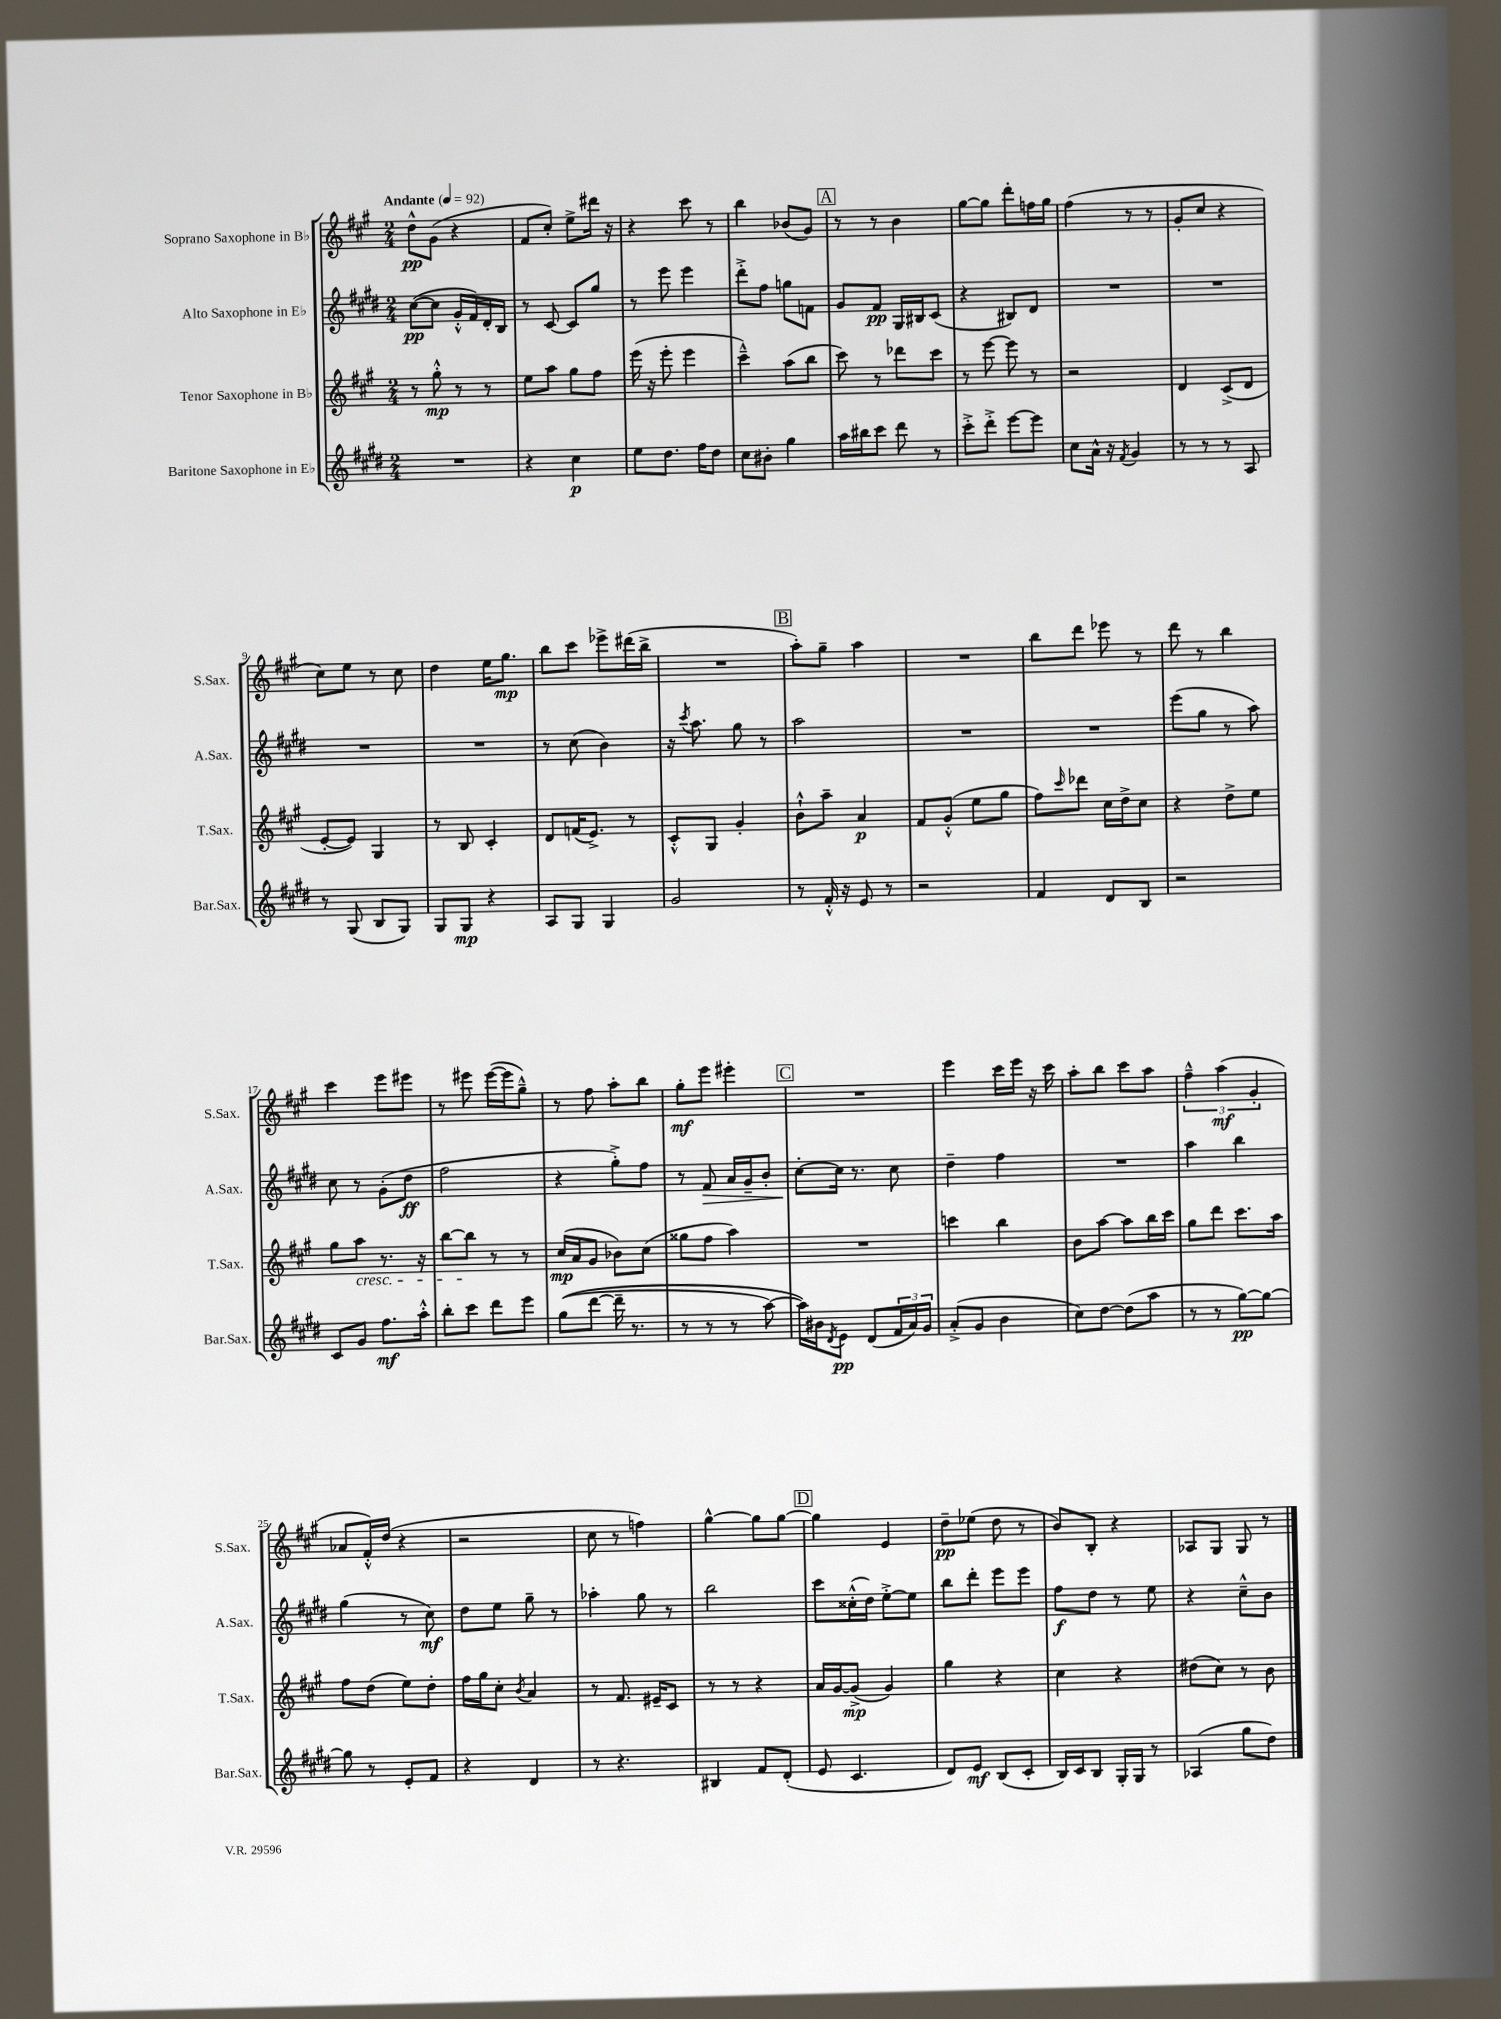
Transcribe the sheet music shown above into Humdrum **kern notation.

**kern	**kern	**kern	**kern
*staff4	*staff3	*staff2	*staff1
*clefG2	*clefG2	*clefG2	*clefG2
*k[f#c#g#d#]	*k[f#c#g#]	*k[f#c#g#d#]	*k[f#c#g#]
*M2/4	*M2/4	*M2/4	*M2/4
*MM92	*MM92	*MM92	*MM92
2r	8r	([8cc#\L	8dd^^\L
.	8gg#'^^\	8cc#\]J	(8g#\J
.	8r	16g#'^^/LL	4r
.	.	16f#/)	.
.	8r	16d#'/	.
.	.	16B/JJ	.
=	=	=	=
4r	8ee\L	8r	8f#/L
.	8aa\J	[8c#/	8cc#'/J)
4cc#\	8gg#\L	8c#/]L	8ee^\L
.	8ff#\J	8gg#/J	16ddd#\Jk
.	.	.	16r
=	=	=	=
8ee\L	(16eee\	8r	4r
.	16r	.	.
8.dd#\J	8eee'\	8eee\	.
.	4eee\	4eee\	8ccc#\
16ff#\LK	.	.	.
8dd#\J	.	.	8r
=	=	=	=
8cc#\L	4ccc#~^^\)	8ddd#'^\L	4bb\
8b#'\J	.	8ff#\J	.
4gg#\	(8aa\L	8gg\L	(8b-/L
.	8bb\J	8f\J	8g#/J)
=	=	=	=
16aa\LL	8ccc#\)	8g#/L	8r
16bb#\J	.	.	.
8ccc#\J	8r	8f#/J	8r
8ddd#\	8ddd-\L	16G#/LL	4b\
.	.	16B#/J	.
8r	8ccc#\J	(8c#/J	.
=	=	=	=
8ccc#'^\L	8r	4r	[8gg#\L
8ddd#'^\J	[8eee\	.	8gg#\]J
[8eee\L	8eee\]	8B#/L)	8ddd'\L
8eee\]J	8r	8d#/J	16ff\L
.	.	.	16gg#\JJ
=	=	=	=
8cc#\L	2r	2r	(4ff#\
16a^^\Jk	.	.	.
16r	.	.	.
8qf#/	.	.	.
4g#/	.	.	8r
.	.	.	8r
=	=	=	=
8r	4d/	2r	8g#'/L
8r	.	.	8cc#/J
8r	(8c#^/L	.	4r
8A/	8d/J	.	.
=	=	=	=
8r	[8e'/L	2r	8cc#\L)
(8G#/	8e/]J)	.	8ee\J
8B/L	4G#/	.	8r
8G#/J)	.	.	8cc#\
=	=	=	=
8G#/L	8r	2r	4dd\
8G#/J	8B/	.	.
4r	4c#'/	.	16ee\LK
.	.	.	8.gg#\J
=	=	=	=
8A/L	8d/L	8r	8bb\L
8G#/J	(16f/K	(8cc#\	8ccc#\J
.	8.e^/J)	.	.
4G#/	.	4b\)	8eee-^\L
.	8r	.	(16ddd#\L
.	.	.	16bb^\JJ
=	=	=	=
2g#/	8c#'^^/L	16r	2r
.	.	8qccc#/	.
.	.	8.aa\	.
.	8G#/J	.	.
.	4g#'/	8gg#\	.
.	.	8r	.
=	=	=	=
8r	8b`^^\L	2aa\	8aa'\L)
16f#'^^/	8aa~\J	.	8gg#~\J
16r	.	.	.
8e/	4a/	.	4aa\
8r	.	.	.
=	=	=	=
2r	8f#/L	2r	2r
.	(8g#'^^/J	.	.
.	8ee\L	.	.
.	8gg#\J	.	.
=	=	=	=
4f#/	8ff#\L)	2r	8bb\L
.	16qqccc#/	.	.
.	8ddd-\J	.	8ddd\J
8d#/L	16cc#\LL	.	8eee-\
.	16dd^\J	.	.
8B/J	8cc#\J	.	8r
=	=	=	=
2r	4r	(8eee\L	8ddd\
.	.	8gg#\J	8r
.	8dd^\L	8r	4bb\
.	8ee\J	8aa\)	.
=	=	=	=
8c#/L	8gg#\L	8cc#\	4ccc#\
8g#/J	8aa\J	8r	.
8.ff#\L	8.r	(8g#'\L	8eee\L
.	.	8dd#\J	8eee#\J
16aa'^^\Jk	16r	.	.
=	=	=	=
8bb'\L	[8bb\L	2ff#\	8r
8ccc#\J	8bb\]J	.	8eee#\
8ddd#\L	8r	.	([16eee#\LL
.	.	.	16eee#\]J
8eee\J	8r	.	8gg#~^^\J)
=	=	=	=
&((8gg#\L	(16cc#/LL	4r	8r
.	16a/J	.	.
[8ddd#\J	8g#/J	.	8ff#\
16ddd#~\]	8b-\L)	8gg#'^\L)	8aa'\L
8.r	.	.	.
.	(8cc#\J	8ff#\J	8bb\J
=	=	=	=
8r	8gg##\L	8r	8gg#'\L
8r	8ff#\J	8f#/	8eee\J
8r	4aa\)	16a/LL	4eee#'\
.	.	16g#~/J	.
[8aa\)	.	8b'/J	.
=	=	=	=
16aa\]LL&)	2r	[8cc#'\L	2r
16b#\J	.	.	.
8qd#/	.	.	.
8e\J	.	16cc#\]Jk	.
.	.	8.r	.
(8d#/L	.	.	.
24f#/L	.	8cc#\	.
24a/)	.	.	.
24g#/JJ	.	.	.
=	=	=	=
(8a'^/L	4ccc\	4dd#~\	4eee\
8g#/J	.	.	.
4b\	4bb\	4ff#\	16ccc#\LL
.	.	.	16eee\JJ
.	.	.	16r
.	.	.	16ccc#\
=	=	=	=
8cc#\L)	8b\L	2r	8aa'\L
[8dd#\J	[8aa\J	.	8bb\J
(8dd#\]L	8aa\]L	.	8ccc#\L
8aa\J	16bb\L	.	8aa\J
.	16ccc#\JJ	.	.
=	=	=	=
8r	8gg#\L	4aa\	6ff#~^^\
8r	8ddd\J	.	.
.	.	.	(6aa\
[8gg#\L)	8.ccc#\L	4bb\	.
.	.	.	6g#'/
8gg#\_J	.	.	.
.	16aa\Jk	.	.
=	=	=	=
8gg#\]	8ff#\L	(4gg#\	8a-/L
8r	(8dd\J	.	16f#'^^/L)
.	.	.	(16dd/JJ
8e'/L	8ee\L)	8r	4r
8f#/J	8dd'\J	8cc#\)	.
=	=	=	=
4r	16ff#\LL	8dd#\L	2r
.	16gg#\J	.	.
.	8cc#'\J	8ee\J	.
.	8qb/	.	.
4d#/	4a/	8gg#~\	.
.	.	8r	.
=	=	=	=
8r	8r	4aa-'\	8cc#\
4.r	8.f#/	.	8r
.	.	8gg#\	4ff\)
.	16e#~/LK	.	.
.	8c#/J	8r	.
=	=	=	=
4B#/	8r	2bb\	[4gg#^^\
.	8r	.	.
8f#/L	4r	.	8gg#\]L
(8d#'/J	.	.	[8gg#\J
=	=	=	=
8e/	16a/LL	8ccc#\L	4gg#\]
.	[16g#/J	.	.
4.c#/	(8g#^/]J	(16cc##'^^\L	.
.	.	16dd#\JJ)	.
.	4g#/)	[8ee'^\L	4e/
.	.	8ee\]J	.
=	=	=	=
8d#/L)	4gg#\	8bb\L	8dd~\L
8e/J	.	8ddd#'\J	(8ee-\J
(8B/L	4r	8eee\L	8dd\
8c#'/J	.	8eee\J	8r
=	=	=	=
16B/LL)	4cc#\	8ff#\L	8b/L)
16c#/J	.	.	.
8B/J	.	8dd#\J	8B'/J
16G#'/LL	4r	8r	4r
16G#/JJ	.	.	.
8r	.	8ee\	.
=	=	=	=
(4A-/	(8dd#\L	4r	8A-/L
.	8cc#\J)	.	8G#/J
8gg#\L	8r	8cc#~^^\L	8G#/
8dd#\J)	8b\	8b\J	8r
==	==	==	==
*-	*-	*-	*-
